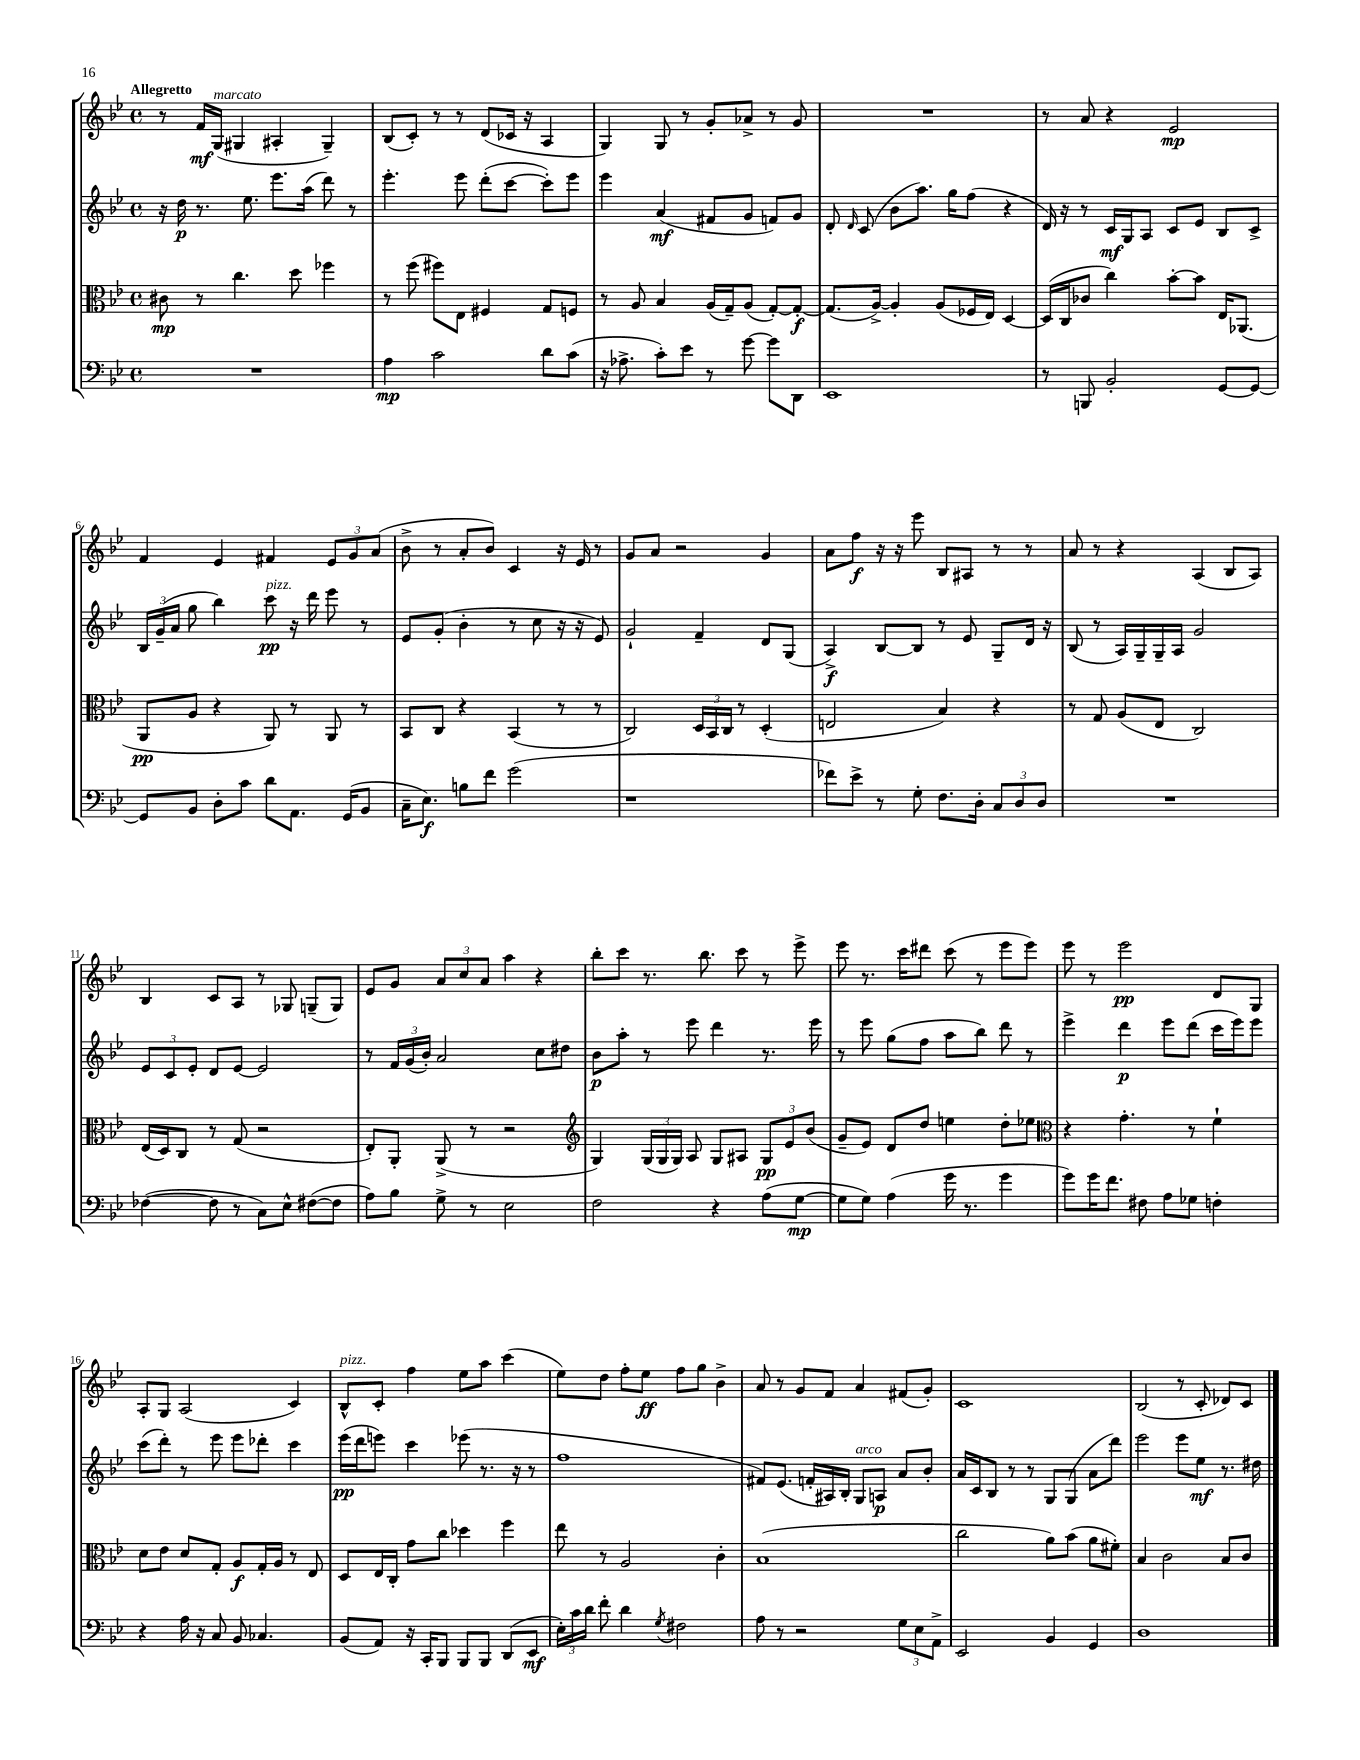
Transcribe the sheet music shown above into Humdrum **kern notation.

**kern	**kern	**kern	**kern
*staff4	*staff3	*staff2	*staff1
*clefF4	*clefC3	*clefG2	*clefG2
*k[b-e-]	*k[b-e-]	*k[b-e-]	*k[b-e-]
*M4/4	*M4/4	*M4/4	*M4/4
*met(c)	*met(c)	*met(c)	*met(c)
1r	8c#\	16r	8r
.	.	16dd\	.
.	8r	8.r	16f/LL
.	.	.	(16G/JJ
.	4.cc\	.	4G#/
.	.	8.ee-\	.
.	.	8.eee-\L	4A#'/
.	8dd\	.	.
.	.	(16aa\Jk	.
.	4ff-\	8ddd\)	4G#~/)
.	.	8r	.
=	=	=	=
4A\	8r	4.eee-'\	(8B-/L
.	(8ff\	.	8c'/J)
2c\	8ff#\L)	.	8r
.	8E-\J	8eee-\	8r
.	4F#/	(8ddd'\L	(8d/L
.	.	[8ccc\J	16c-/Jk
.	.	.	16r
8d\L	8G/L	8ccc'\]L)	4A/
(8c\J	8F/J	8eee-\J	.
=	=	=	=
16r	8r	4eee-\	4G/)
8.A-^\	.	.	.
.	8A/	.	.
8c'\L)	4B-/	(4a/	8G/
8e-\J	.	.	8r
8r	(16A/LL	8f#/L	8g'/L
.	16G~/J)	.	.
[8g\	(8A/J	8g/J	8a-^/J
8g\]L	[8G'/L)	8f/L)	8r
8DD\J	8G'/_J	8g/J	8g/
=	=	=	=
1EE-	(8.G/]L	8d'/	1r
.	.	16qqd/	.
.	.	(8c/	.
.	[16A^/Jk)	.	.
.	4A'/]	8b-\L	.
.	.	8.aa\J)	.
.	(8A/L	.	.
.	.	16gg\LK	.
.	16F-/L	(8ff\J	.
.	16E-/JJ)	.	.
.	[4D/	4r	.
=	=	=	=
8r	(16D/]LL	16d/)	8r
.	16C/J	16r	.
8BBB/	8c-/J	8r	8a/
2BB-'/	4cc\)	16c/LL	4r
.	.	16G/J	.
.	.	8A/J	.
.	[8b-'\L	8c/L	2e-/
.	8b-\]J	8e-/J	.
[8GG/L	16E-/LK	8B-/L	.
.	(8.AA-/J	.	.
8GG/_J	.	8c^/J	.
=	=	=	=
8GG/]L	8AA/L	24B-/LL	4f/
.	.	(24g~/	.
.	.	24a/JJ	.
8BB-/J	8A/J	8gg\	.
8D'\L	4r	4bb-\)	4e-/
8c\J	.	.	.
8d\L	8AA/)	8ccc\	4f#/
8.AA\J	8r	16r	.
.	.	16ddd\	.
.	8AA/	8eee-\	12e-/L
(16GG/LK	.	.	.
.	.	.	12g/
8BB-/J	8r	8r	.
.	.	.	(12a/J
=	=	=	=
16C~\LK	8BB-/L	8e-/L	8b-^\
8.E-\J)	.	.	.
.	8C/J	(8g'/J	8r
8B\L	4r	4b-'\	8a'/L
8f\J	.	.	8b-/J)
(2g\	(4BB-/	8r	4c/
.	.	8cc\	.
.	8r	16r	16r
.	.	16r	16e-/
.	8r	8e-/)	8r
=	=	=	=
1r	2C/)	2g`/	8g/L
.	.	.	8a/J
.	.	.	2r
.	24D/LL	4f~/	.
.	24BB-/	.	.
.	24C/JJ	.	.
.	8r	.	.
.	(4D'/	8d/L	4g/
.	.	(8G/J	.
=	=	=	=
8f-\L)	2E/	4A^/)	8a\L
8e-^\J	.	.	8ff\J
8r	.	[8B-/L	16r
.	.	.	16r
8G'\	.	8B-/]J	8eee-\
8.F\L	4B-/)	8r	8B-/L
.	.	8e-/	8A#/J
16D'\Jk	.	.	.
12C/L	4r	8G~/L	8r
12D/	.	.	.
.	.	16d/Jk	8r
12D/J	.	.	.
.	.	16r	.
=	=	=	=
1r	8r	(8B-/	8a/
.	8G/	8r	8r
.	(8A/L	16A/LL)	4r
.	.	16G~/	.
.	8E-/J	16G~/	.
.	.	16A/JJ	.
.	2C/)	2g/	(4A/
.	.	.	8B-/L
.	.	.	8A/J)
=	=	=	=
([4F-\	(16E-/LL	12e-/L	4B-/
.	16D/J)	.	.
.	.	12c/	.
.	8C/J	.	.
.	.	12e-'/J	.
8F-\]	8r	8d/L	8c/L
8r	(8G/	[8e-/J	8A/J
8C\L)	2r	2e-/]	8r
8E-^^\J	.	.	8G-/
([8F#\L	.	.	(8G~/L
8F#\]J	.	.	8G/J)
=	=	=	=
8A\L)	8E-'/L)	8r	8e-/L
8B-\J	8AA'/J	24f/LL	8g/J
.	.	(24g/	.
.	.	24b-'/JJ)	.
8G^\	(8AA^/	2a/	12a/L
.	.	.	12cc/
8r	8r	.	.
.	.	.	12a/J
2E-\	2r	.	4aa\
.	.	8cc\L	4r
.	.	8dd#\J	.
=	=	=	=
*	*clefG2	*	*
2F\	4G/)	8b-\L	8bb-'\L
.	.	8aa'\J	8ccc\J
.	(24G/LL	8r	8.r
.	24G/	.	.
.	24G/JJ)	.	.
.	8A/	8eee-\	.
.	.	.	8.bb-\
4r	8G/L	4ddd\	.
.	8A#/J	.	8ccc\
(8A\L	12G/L	8.r	8r
.	12e-/	.	.
[8G\J	.	.	8eee-^\
.	(12b-/J	.	.
.	.	16eee-\	.
=	=	=	=
8G\]L	8g~/L	8r	8eee-\
8G\J)	8e-/J)	8eee-\	8.r
(4A\	8d/L	(8gg\L	.
.	.	.	16ccc\LK
.	8dd/J	8ff\J	8ddd#\J
16g\	4ee\	8aa\L	(8ccc\
8.r	.	.	.
.	.	8bb-\J)	8r
4g\	8dd'\L	8ddd\	8eee-\L
.	8ee-\J	8r	8eee-\J)
=	=	=	=
*	*clefC3	*	*
8g\L)	4r	4eee-^\	8eee-\
16g\K	.	.	8r
8.f\J	.	.	.
.	4.g'\	4ddd\	2eee-\
8F#\	.	.	.
8A\L	.	8eee-\L	.
8G-\J	8r	(8ddd\J	.
4F'\	4f`\	16ccc\LL	8d/L
.	.	16eee-\J)	.
.	.	8eee-\J	8G/J
=	=	=	=
4r	8d\L	(8ccc\L	8A'/L
.	8e-\J	8ddd'\J)	8G/J
16A\	8d/L	8r	(2A/
16r	.	.	.
8C/	8G'/J	8eee-\	.
8BB-/	8A/L	8eee-\L	.
4.C-/	16G'/L	8ddd-'\J	.
.	16A/JJ	.	.
.	8r	4ccc\	4c/)
.	8E-/	.	.
=	=	=	=
(8BB-/L	8D/L	(16eee-\LL	8B-^^/L
.	.	16ddd\J	.
8AA/J)	16E-/L	8eee\J)	8c'/J
.	16C'/JJ	.	.
16r	8g\L	4ccc\	4ff\
16CC'/LK	.	.	.
8BBB-/J	8cc\J	.	.
8BBB-/L	4dd-\	(8eee-\	8ee-\L
8BBB-/J	.	8.r	8aa\J
(8DD/L	4ff\	.	(4ccc\
.	.	16r	.
8EE-/J	.	8r	.
=	=	=	=
24E-'\LL)	8ee-\	1ff	8ee-\L)
24c\	.	.	.
24d\JJ	.	.	.
8f'\	8r	.	8dd\J
4d\	2A/	.	8ff'\L
.	.	.	8ee-\J
8qG/	.	.	.
2F#\	.	.	8ff\L
.	.	.	8gg\J
.	4c'\	.	4b-^\
=	=	=	=
8A\	(1B-	8f#/L)	8a/
8r	.	(8.e-/J	8r
2r	.	.	8g/L
.	.	16f'/LL	.
.	.	16A#/)	8f/J
.	.	16B-'/JJ	.
.	.	8G/L	4a/
.	.	8A/J	.
12G\L	.	8a/L	(8f#/L
12E-\	.	.	.
.	.	8b-'/J	8g'/J)
12AA^\J	.	.	.
=	=	=	=
2EE-/	2cc\	16a/LL	1c
.	.	16c/J	.
.	.	8B-/J	.
.	.	8r	.
.	.	8r	.
4BB-/	8a\L)	8G/L	.
.	(8b-\J	(8G/J	.
4GG/	8a\L	8a\L	.
.	8f#'\J)	8ddd\J)	.
=	=	=	=
1D	4B-/	2eee-\	(2B-/
.	2c\	.	.
.	.	8eee-\L	8r
.	.	8ee-\J	8c'/
.	8B-/L	8.r	8d-/L)
.	8c/J	.	8c/J
.	.	16dd#\	.
==	==	==	==
*-	*-	*-	*-
